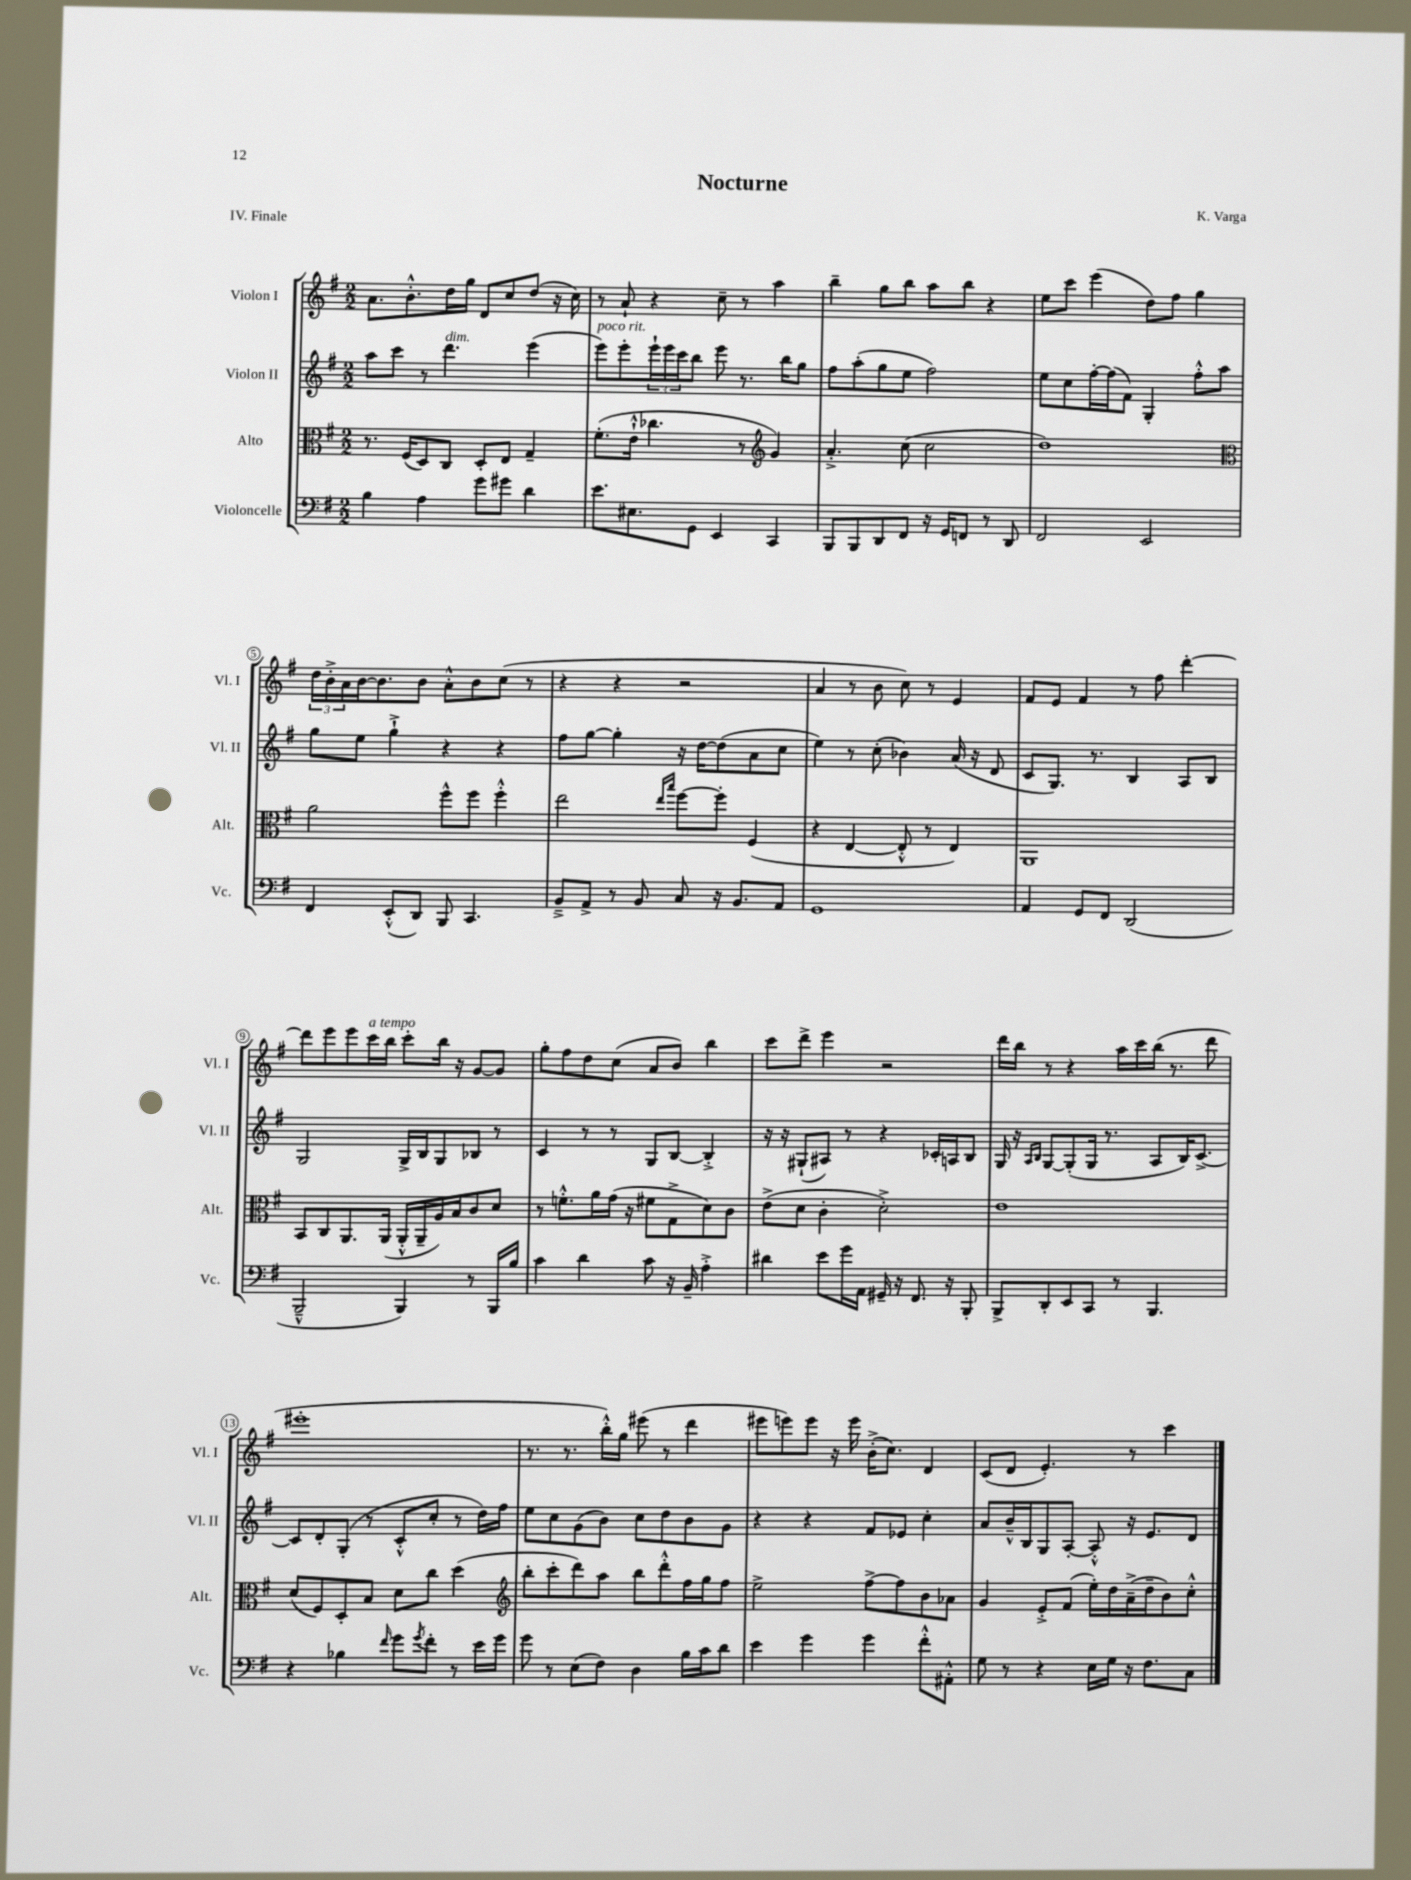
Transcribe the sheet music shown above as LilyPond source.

\header { title = "Nocturne" composer = "K. Varga" piece = "IV. Finale" }
<<
\new StaffGroup <<
\new Staff = "s0" \with { instrumentName = "Violon I" shortInstrumentName = "Vl. I" } {
    \clef treble \key g \major \numericTimeSignature \time 2/2
    a'8. b'8.-.-^ d''16 g''16 d'8 c''8 d''8( r16 c''16) |
    r8 a'8-! r4 c''8-- r8 a''4 |
    b''4-- g''8 b''8 a''8 b''8 r4 |
    e''8 c'''8 e'''4( d''8) fis''8 g''4 |
    \tuplet 3/2 { d''16 b'16-.-> a'16 } b'16~ b'8. b'8 a'8-.-^ b'8 c''8( r8 |
    r4 r4 r2 |
    a'4 r8 b'8 c''8) r8 e'4 |
    fis'8 e'8 fis'4 r8 fis''8 d'''4~-. |
    d'''8 e'''8 e'''8 c'''16^\markup { \italic "a tempo" } b''16 c'''8-. b''16 r16 g'8~ g'8 |
    g''8-. fis''8 d''8 c''8( a'8 b'8) b''4 |
    c'''8 d'''8-> e'''4 r2 |
    d'''16 b''16 r8 r4 a''16 c'''16 b''16( r8. d'''8 |
    eis'''1-. |
    r8. r8. b''16-.-^) g''16 eis'''8( r8 d'''4 |
    eis'''8 e'''8) e'''8 r16 e'''16 b'16-.->( c''8.) d'4 |
    c'8( d'8 e'4.-.) r8 c'''4 \bar "|." |
}
\new Staff = "s1" \with { instrumentName = "Violon II" shortInstrumentName = "Vl. II" } {
    \clef treble \key g \major \numericTimeSignature \time 2/2
    a''8 c'''8 r8 d'''4.^\markup { \italic "dim." } e'''4( |
    e'''8^\markup { \italic "poco rit." }) e'''8-. \tuplet 3/2 { e'''16-! e'''16 c'''16 } b''8 e'''8 r8. b''16 g''8 |
    fis''8 a''8-.( g''8 e''8 fis''2) |
    e''8 c''8 fis''16~-. fis''16( fis'8) g4-. fis''8-.-^ a''8 |
    g''8 e''8 g''4-!-> r4 r4 |
    fis''8 g''8~ g''4-. r16 d''16~ d''8( a'8 c''8 |
    e''4) r8 c''8-.( bes'4) a'16( r16 d'8 |
    c'8 g8.) r8. b4 a8 b8 |
    g2 g16-> b16 g8 bes8 r8 |
    c'4 r8 r8 g8 b8~ b4-.-> |
    r16 r16 gis8-!( ais8) r8 r4 ces'16-. a16 b8 |
    g16 r16 \grace { a16 b16 } g8~ g8-.( g16 r8. a8 b16) c'8.~-> |
    c'8 d'8-. g8-.( r8 c'8-.-^ c''8-. r8 d''16) fis''16 |
    e''8 c''8 g'8( b'8) c''8 d''8 b'8 g'8 |
    r4 r4 fis'8 ees'8 c''4-. |
    a'8 b'16---^ b16 g8 a8~-. a8-.-^ r16 e'8. d'8 \bar "|." |
}
\new Staff = "s2" \with { instrumentName = "Alto" shortInstrumentName = "Alt." } {
    \clef alto \key g \major \numericTimeSignature \time 2/2
    r8. fis16( d8) c8 d8-. e8 g4-- |
    fis'8.-.( e'16-!-^ ces''4. r8 \clef treble g'4) |
    a'4.-.-> c''8( c''2 |
    d''1) |
    \clef alto a'2 fis''8-^ fis''8 fis''4-.-^ |
    e''2 \grace { e''16 b''16 } fis''8~ fis''8-. fis4( |
    r4 e4~ e8-.-^ r8 e4) |
    a,1 |
    b,8 c8 a,8. a,16( a,16-.-^ a,16-- a16) b16 c'8 d'8 |
    r8 f'8.-.-^ a'16 g'16( r16 fis'8 g8-> d'8) c'8 |
    e'8->( d'8 c'4-. d'2-.->) |
    e'1 |
    d'8( fis8) d8-. b8 d'8 c''8 d''4( |
    \clef treble b''8-. c'''8-. d'''8) a''8 b''8 d'''8-.-^ fis''16 g''16 fis''8 |
    e''2-> fis''8~-> fis''8 b'8 aes'8 |
    g'4 e'8-.-> fis'8( e''16-.) d''16 a'16--->( d''16-- b'8) c''8-.-^ \bar "|." |
}
\new Staff = "s3" \with { instrumentName = "Violoncelle" shortInstrumentName = "Vc." } {
    \clef bass \key g \major \numericTimeSignature \time 2/2
    b4 a4 g'8 gis'8 d'4 |
    e'8. eis8. g,8 e,4 c,4 |
    b,,8 b,,8 d,8 fis,8 r16 g,16 f,8 r8 d,8 |
    fis,2 e,2 |
    fis,4 e,8-.-^( d,8) b,,8 c,4. |
    b,8---> a,8-> r8 b,8 c8 r16 b,8. a,8 |
    g,1 |
    a,4 g,8 fis,8 d,2( |
    b,,2---^ b,,4) r8 b,,16 b16 |
    c'4 d'4 c'8 r16 b,16-- a4-.-> |
    dis'4 e'8 g'16 a,16 gis,16-- r16 fis,8. r16 b,,8-. |
    b,,8-> d,8-. e,8 c,8 r8 b,,4. |
    r4 bes4 \grace { fis'16 } g'8 \acciaccatura { g'8 } fis'8-. r8 e'16 g'16 |
    g'8 r8 e8( fis8) d4 b16 c'16 d'8 |
    e'4 g'4 g'4 fis'8-.-^ ais,8-.-^ |
    g8 r8 r4 e16 g16 r16 fis8. c8 \bar "|." |
}
>>
>>
\layout { \context { \Score \override BarNumber.stencil = #(make-stencil-circler 0.1 0.3 ly:text-interface::print) } }
